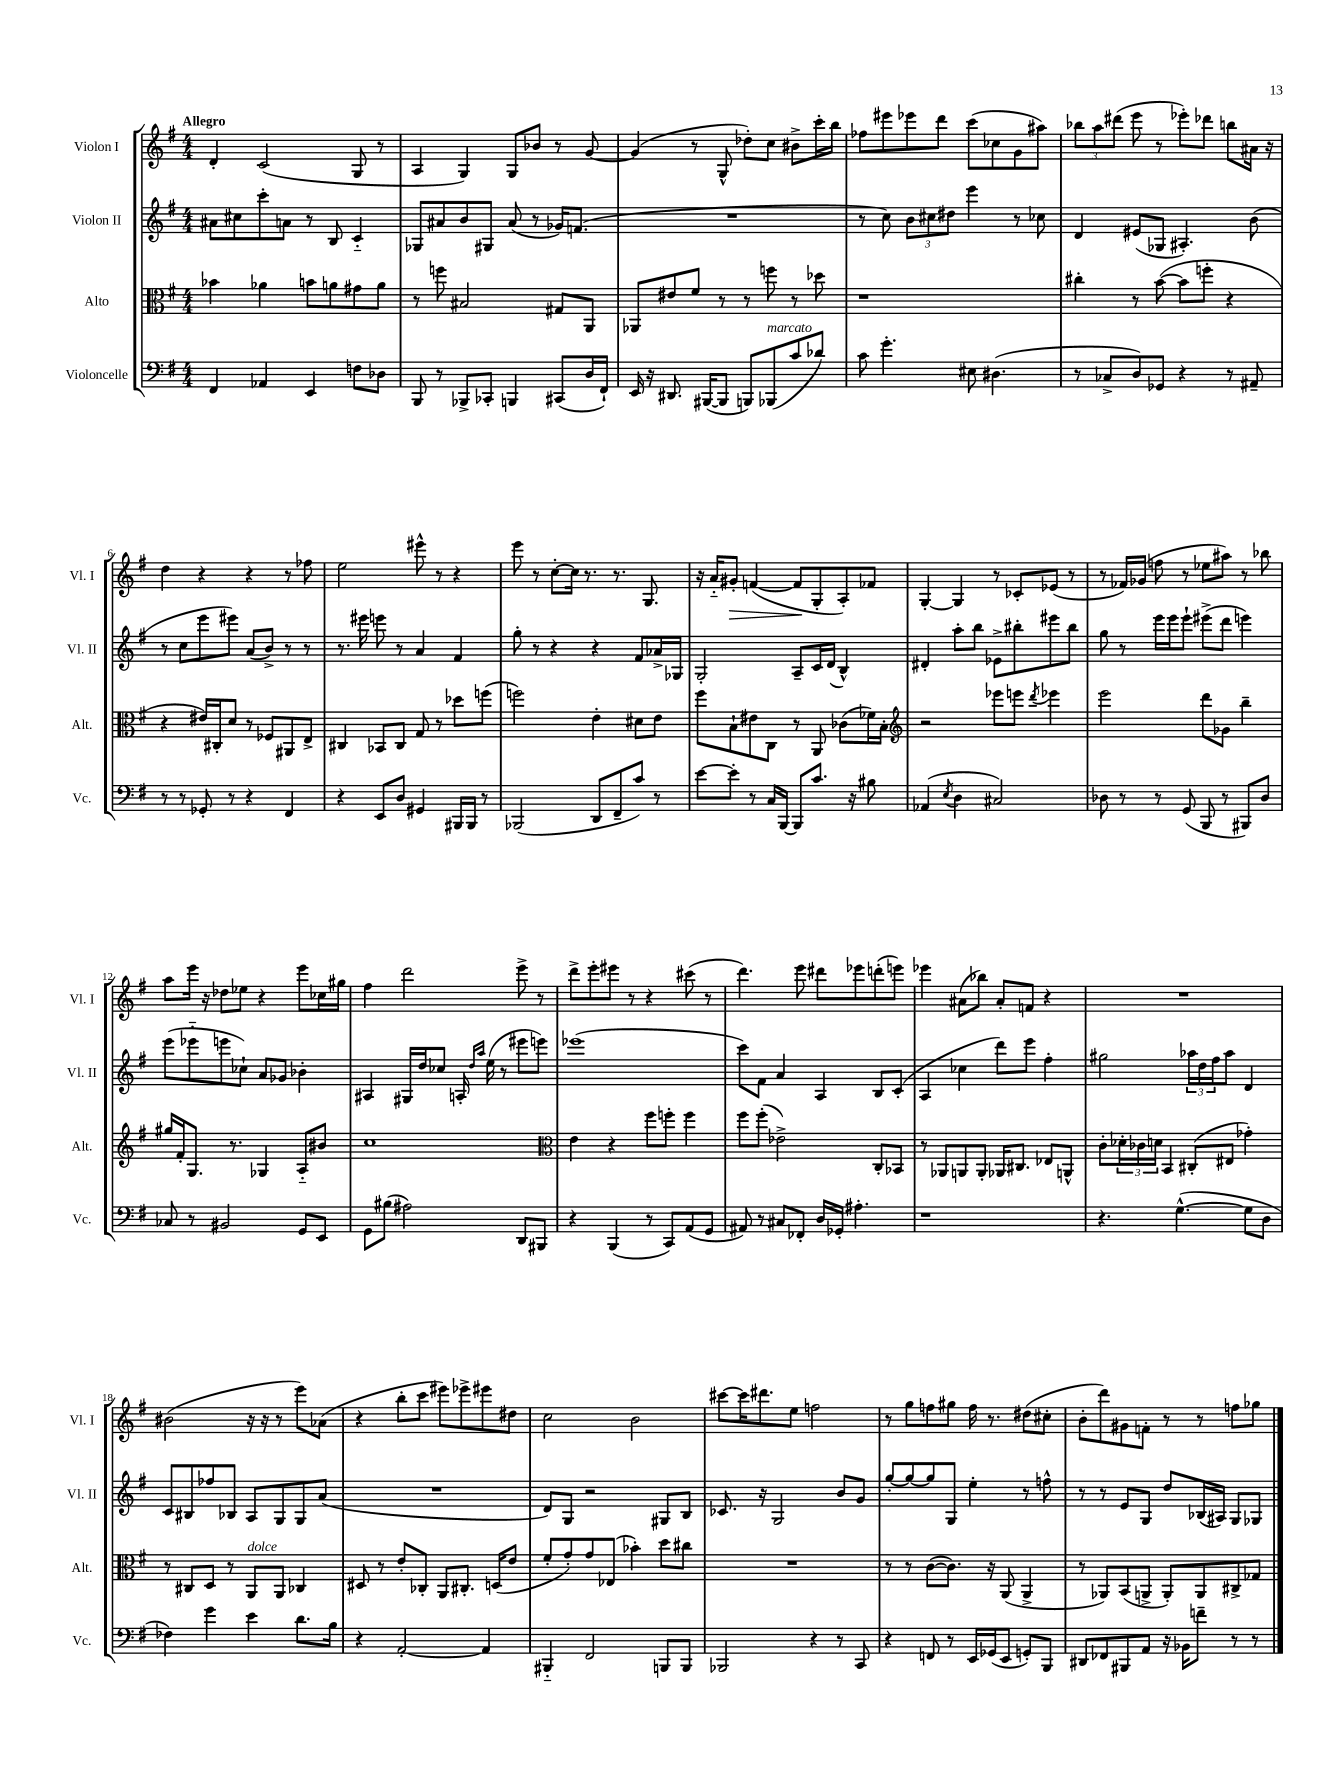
<<
\new StaffGroup <<
\new Staff = "s0" \with { instrumentName = "Violon I" shortInstrumentName = "Vl. I" } {
    \clef treble \key g \major \numericTimeSignature \time 4/4 \tempo "Allegro"
    d'4-. c'2( g8 r8 |
    a4 g4) g8 bes'8 r8 g'8~ |
    g'4( r8 g8-^ des''8-.) c''8 bis'8-> c'''16-. b''16 |
    fes''8 eis'''8 ees'''8 d'''8 c'''8( ces''8 g'8 ais''8) |
    \tuplet 3/2 { bes''8 a''8 dis'''8( } e'''8 r8 ees'''8-.) des'''8 b''8 ais'16 r16 |
    d''4 r4 r4 r8 fes''8 |
    e''2 eis'''8-^ r8 r4 |
    e'''8 r8 c''8~-. c''16 r8. r8. g8. |
    r16 a'16-_ gis'8-.\> f'4~( f'8\! g8-. a8-.) fes'8 |
    g4~-. g4 r8 ces'8-. ees'8( r8 |
    r8 fes'16) ges'16( f''8 r8 ees''8 ais''8) r8 bes''8 |
    a''8 e'''16 r16 des''8 ees''8 r4 e'''8 ces''16 gis''16 |
    fis''4 d'''2 e'''8-> r8 |
    d'''8-> e'''8-. eis'''8 r8 r4 cis'''8( r8 |
    d'''4.) e'''8 dis'''8 ees'''8 d'''8-.( e'''8) |
    ees'''4 ais'8( bes''8) ais'8-. f'8 r4 |
    R1 |
    bis'2( r16 r16 r8 e'''8) aes'8( |
    r4 b''8-. c'''8 eis'''8) ees'''8-> eis'''8 dis''8 |
    c''2 b'2 |
    cis'''8~ cis'''16 dis'''8. e''8 f''2 |
    r8 g''8 f''8 gis''8 f''16 r8. dis''8( cis''8-. |
    b'8-. d'''8) gis'8 f'8-. r8 r8 f''8 ges''8 \bar "|." |
}
\new Staff = "s1" \with { instrumentName = "Violon II" shortInstrumentName = "Vl. II" } {
    \clef treble \key g \major \numericTimeSignature \time 4/4
    ais'8 cis''8 c'''8-. a'8 r8 b8 c'4-_ |
    ges8 ais'8 b'8 gis8 ais'8( r8 ges'16) f'8.( |
    R1 |
    r8 c''8) \tuplet 3/2 { b'8 cis''8 dis''8 } e'''4 r8 ces''8 |
    d'4 eis'8( ges8 ais4.-.) b'8( |
    r8 c''8 e'''8 eis'''8) a'8( b'8->) r8 r8 |
    r8. eis'''16 e'''8 r8 a'4 fis'4 |
    g''8-. r8 r4 r4 fis'8 aes'16-> ges16 |
    g2-. a8-- c'16 d'16( b4-^) |
    dis'4-. a''8-. b''8 ees'8-> bis''8-. eis'''8 bis''8 |
    g''8 r8 e'''16 e'''16 e'''8-! eis'''8->( d'''8 e'''4) |
    e'''8( ees'''8-_ e'''8 ces''8-!) a'8 ges'8 bes'4-. |
    ais4 gis16 d''16 ces''8 a16-. \grace { d''16 a''16 } e''16( r8 eis'''8 e'''8) |
    ees'''1( |
    c'''8) fis'8 a'4 a4 b8 c'8-.( |
    a4 ces''4 d'''8) e'''8 fis''4-. |
    gis''2 \tuplet 3/2 { aes''16 d''16 fis''16 } aes''8 d'4 |
    c'8 bis8 fes''8 bes8 a8 g8 g8 a'8( |
    R1 |
    d'8) g8 r2 gis8 b8 |
    ces'8. r16 g2 b'8 g'8 |
    g''8~-. g''8~ g''8 g8 e''4-. r8 f''8-^ |
    r8 r8 e'8 g8 d''8 bes16( ais16) g8 ges8 \bar "|." |
}
\new Staff = "s2" \with { instrumentName = "Alto" shortInstrumentName = "Alt." } {
    \clef alto \key g \major \numericTimeSignature \time 4/4
    bes'4 aes'4 b'8 a'8 gis'8 a'8 |
    r8 f''8 bis2 gis8 a,8 |
    aes,8 eis'8 fis'8 r8 r8 f''8 r8 des''8 |
    r1 |
    cis''4-. r8 b'8~( b'8 f''8-. r4 |
    r4 eis'16) cis16-. d'8 r8 fes8 ais,8 e8-> |
    cis4 bes,8 cis8 g8 r8 des''8 f''8( |
    f''2) e'4-. dis'8 e'8 |
    fis''8 b8-! eis'8 c8 r8 a,8 ces'8( fes'16) b16-. |
    \clef treble r2 ees'''8 e'''8 \acciaccatura { d'''8 } ees'''4 |
    e'''2 d'''8 ges'8 b''4-- |
    gis''16 fis'16-. g8. r8. ges4 a8-_ bis'8 |
    c''1 |
    \clef alto e'4 r4 fis''8 f''8-. f''4 |
    fis''8 fis''8-.( ees'2->) c8-. bes,8 |
    r8 aes,8 a,8 a,8-. aes,16 cis8. ees8 a,8-^ |
    c'8-. \tuplet 3/2 { des'16-. ces'16 d'16 } b,4 cis8-.( eis8 ges'4-.) |
    r8 cis8 d8 r8 a,8^\markup { \italic "dolce" } a,8 ces4 |
    dis8 r8 e'8-. ces8-. a,8 cis8.-. d16( e'8 |
    fis'8-. g'8-.) g'8 ees8( bes'4-.) d''8 cis''8 |
    R1 |
    r8 r8 c'8~( c'8.) r16 a,8( a,4-> |
    r8 aes,8) b,8( a,8-> a,8-.) a,8 cis8-> ges8 \bar "|." |
}
\new Staff = "s3" \with { instrumentName = "Violoncelle" shortInstrumentName = "Vc." } {
    \clef bass \key g \major \numericTimeSignature \time 4/4
    fis,4 aes,4 e,4 f8 des8 |
    b,,8 r8 bes,,8-> ces,8-. b,,4 cis,8( d16 fis,16-!) |
    e,16 r16 dis,8. bis,,16~( bis,,8 b,,8) bes,,8^\markup { \italic "marcato" }( c'8 des'8) |
    c'8 g'4.-. eis8 dis4.( |
    r8 ces8-> d8) ges,8 r4 r8 ais,8-- |
    r8 r8 ges,8-. r8 r4 fis,4 |
    r4 e,8 d8 gis,4 bis,,16 bis,,16 r8 |
    bes,,2( d,8 fis,8-- c'8) r8 |
    e'8~ e'8-. r8 c16 b,,16~ b,,8 c'8. r16 bis8 |
    aes,4( \acciaccatura { e8 } d4 cis2) |
    des8 r8 r8 g,8( b,,8 r8 bis,,8) des8 |
    ces8 r8 bis,2 g,8 e,8 |
    g,8 bis8( ais2) d,8 bis,,8 |
    r4 b,,4( r8 c,8) a,8( g,8 |
    ais,8) r8 cis8 fes,8-. d16 ges,16-. ais4.-. |
    r1 |
    r4. g4.~-^( g8 d8 |
    fes4) g'4 e'4 d'8. b16 |
    r4 a,2~-. a,4 |
    bis,,4-_ fis,2 b,,8 b,,8 |
    bes,,2 r4 r8 c,8 |
    r4 f,8 r8 e,16 ges,16( e,8 g,8-.) b,,8 |
    dis,8 fes,8 bis,,8 a,8 r16 bes,16 f'8-- r8 r8 \bar "|." |
}
>>
>>
